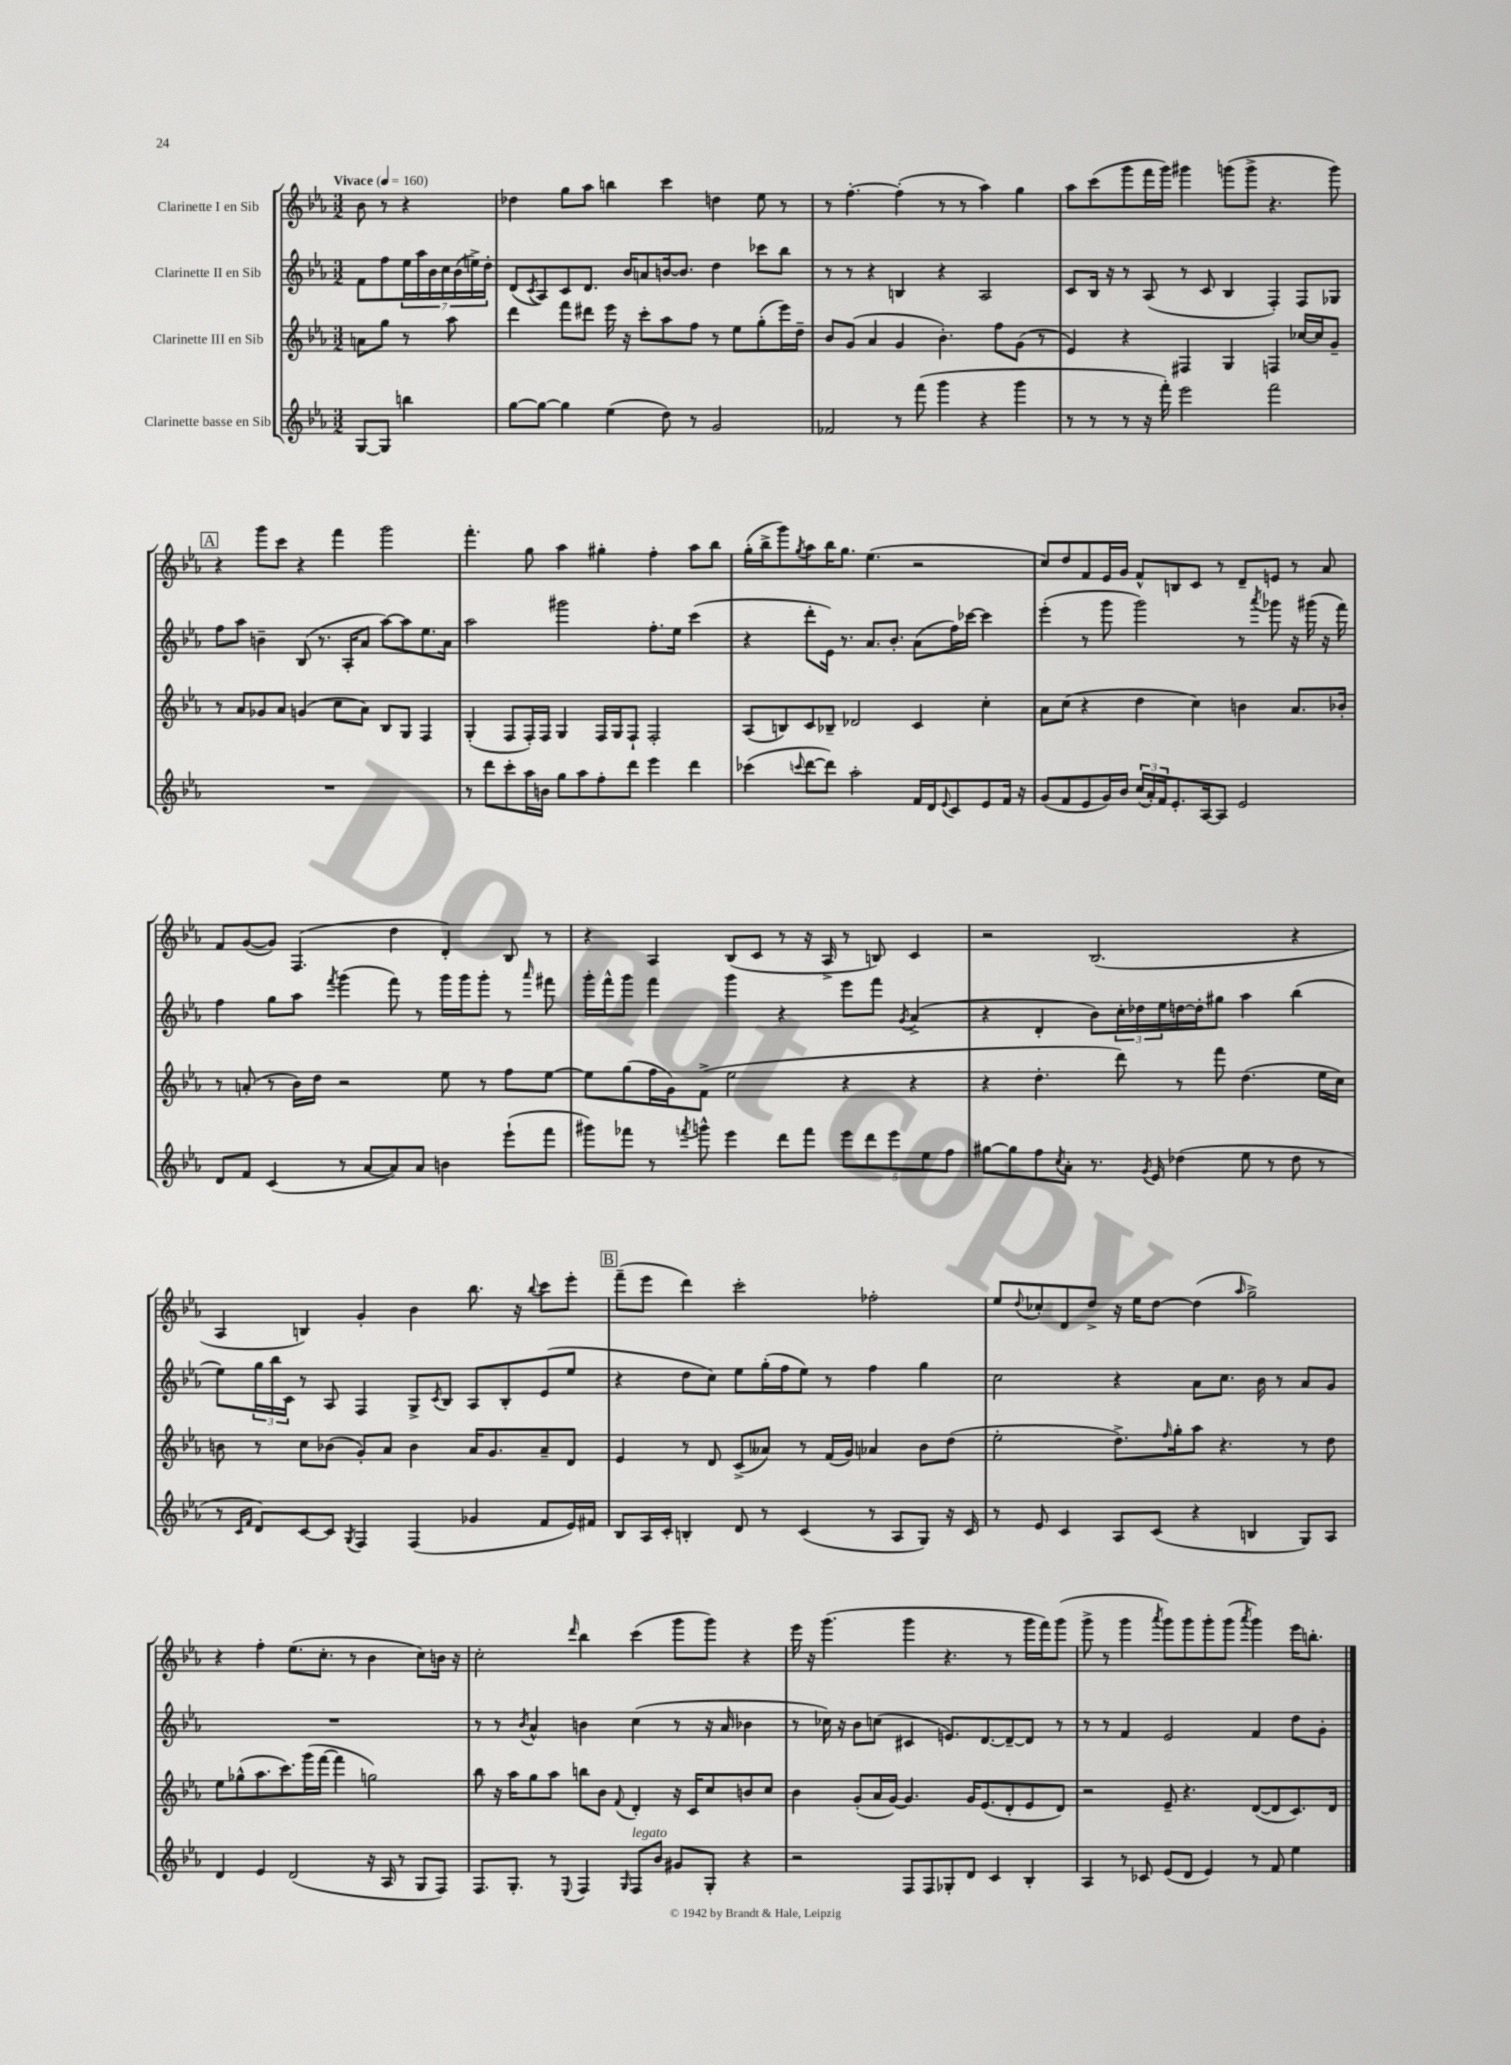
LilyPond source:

<<
\new StaffGroup <<
\new Staff = "s0" \with { instrumentName = "Clarinette I en Sib" } {
    \clef treble \key ees \major \numericTimeSignature \time 3/2 \partial 2 \tempo "Vivace" 4 = 160
    bes'8 r8 r4 |
    des''4 g''8 aes''8 b''4 c'''4 d''4 ees''8 r8 |
    r8 f''4.~-. f''4-.( r8 r8 aes''4) g''4 |
    aes''8 c'''8( g'''8 f'''16 g'''16) gis'''4 g'''8( g'''8-> r4. g'''8) |
    \mark \markup { \box "A" } r4 g'''8 c'''8 r4 f'''4 g'''2 |
    f'''4.-. g''8 aes''4 gis''4-. f''4-. aes''8 bes''8 |
    g''16-.( bes''16-> g'''8) \acciaccatura { g''8 } aes''8 bes''16 g''8. ees''4.( r2 |
    c''8) d''8 f'8 ees'16 g'16 f'8-^ b8 c'8 r8 d'8-- e'8 r8 aes'8 |
    f'8 g'8~( g'8) f4.( d''4 d'4-.) bes8 r8 |
    r4 aes4 bes8( c'8 r8 r16 aes16-> r8 b8) c'4 |
    r2 bes2.( r4 |
    aes4 b4) g'4-. bes'4 bes''8. r16 \appoggiatura { bes''8 } c'''8 ees'''8-. |
    \mark \markup { \box "B" } f'''8--( ees'''8 d'''4) c'''2-. fes''2-. |
    ees''8 \appoggiatura { d''8 } ces''8-. d'8 d''8-> r16 ees''16 d''8~ d''4( \grace { aes''16 } g''2->) |
    r4 f''4-. ees''8.( c''8.-. r8 bes'4 c''8) b'16 r16 |
    c''2-. \grace { d'''16 } bes''4 c'''4( g'''8 g'''8) r4 |
    ees'''16 r16 g'''4.( g'''4 r4. r8 g'''16 f'''16) g'''8( |
    g'''8-> r8 g'''4 \acciaccatura { aes'''8 } g'''8) g'''8 g'''8-. g'''8( \acciaccatura { aes'''8 } g'''4) ees'''16 b''8.-. \bar "|." |
}
\new Staff = "s1" \with { instrumentName = "Clarinette II en Sib" } {
    \clef treble \key ees \major \numericTimeSignature \time 3/2 \partial 2
    f'8 f''8 \tuplet 7/4 { ees''16 aes''16 bes'16 c''16 bes'16( e''16->) d''16-. } |
    d'8( \acciaccatura { c'8 } aes8) c'8 d'8. bes'16 a'8 b'16~ b'8. d''4 ces'''8 bes''8 |
    r8 r8 r4 b4 r4 aes2 |
    c'8 bes16 r16 r8 aes8( r8 c'8 bes4 f4-.) f8 ges8 |
    \mark \markup { \box "A" } f''8 aes''8 b'4-- bes8( r8. aes16-. aes'8 aes''8~) aes''8 ees''8. aes'16 |
    aes''2 gis'''2 f''8.-. ees''16 c'''4( |
    r4 d'''8-. ees'16) r8. aes'8. bes'8.-. aes'8( f''16) ces'''16~ ces'''4 |
    ees'''4-.( r8 g'''8 g'''2) r8 \acciaccatura { aes'''8 } ges'''8 r16 gis'''16( r16 f'''16) |
    f''4 g''8 aes''8 \acciaccatura { f'''8 } g'''4( f'''8) r8 g'''16 g'''16 g'''8-. r8 \grace { aes'''16 } fis'''8 |
    g'''16-. f'''16-^ g'''8 f'''4 g'''4 r4 ees'''8 f'''8 \acciaccatura { g'8 } aes'4->( |
    r4 d'4-. bes'8) \tuplet 3/2 { c''16-. des''16 ees''16 } d''16~ d''16-. gis''8 aes''4 bes''4( |
    ees''8) \tuplet 3/2 { g''16 bes''16 c'16 } r8 aes8 f4 g8-> \acciaccatura { c'8 } bes8 aes8 bes8-. ees'8( ees''8 |
    \mark \markup { \box "B" } r4 d''8 c''8) ees''8 g''16-.( f''16 ees''8) r8 f''4 g''4 |
    c''2 r4 aes'8 c''8. bes'16 r8 aes'8 g'8 |
    R1. |
    r8 r8 \acciaccatura { bes'8 } aes'4-^ b'4 c''4( r8 r16 aes'16 bes'4 |
    r8 ces''16) r16 bes'8 c''8( cis'4 e'8.) d'8.~ d'8~-- d'8 r8 |
    r8 r8 f'4 ees'2 f'4 d''8 g'8-. \bar "|." |
}
\new Staff = "s2" \with { instrumentName = "Clarinette III en Sib" } {
    \clef treble \key ees \major \numericTimeSignature \time 3/2 \partial 2
    a'8 g''8 r8 aes''8 |
    d'''4 f'''8 dis'''8 ees'''16 r16 c'''8-. aes''8 f''8 r8 ees''8 g''8-.( ees'''16) d''16-- |
    bes'8 g'8( aes'4 g'4 bes'4.-.) f''8 g'8( r8 |
    ees'4) r4 fis4 g4 f4 ces''16~ ces''16 g'8-- |
    \mark \markup { \box "A" } r8 aes'8 ges'8 aes'8 g'4( c''8 aes'8) bes8 g8 f4 |
    g4-.( f8 f16-.) f16 g4 f16 g16 f8-! f2-. |
    aes8( b8) c'8 bes8-- des'2 c'4 c''4-. |
    aes'8 c''8( r4 d''4 c''4) b'4 aes'8. bes'16-. |
    r8 a'8-.( r8 bes'16) d''16 r2 ees''8 r8 f''8 ees''8~ |
    ees''8 g''8( f''16 g'16) f'8->( ees''2 r4 r4 |
    r4 d''4.-. d'''8) r8 f'''8 d''4.( ees''16 c''16) |
    b'8 r8 c''8 bes'8( g'8-.) aes'8 bes'4 aes'16 g'8. aes'8-- d'8 |
    \mark \markup { \box "B" } ees'4 r8 d'8 c'8->( aeses'8) r8 f'16( g'16) aes'4 bes'8 d''8( |
    ees''2-. d''8.->) \grace { f''16 } g''16-. aes''8 r4. r8 d''8 |
    ees''8 ges''8-^( aes''8. c'''8.) g'''16( f'''16~ f'''4 g''2) |
    bes''8 r16 aes''16 g''8 aes''8 b''8 bes'8 \appoggiatura { f'8 } d'4-. r16 c'16 c''8 b'8 c''8 |
    bes'4 g'8-.( aes'16 g'16~) g'4. g'16 ees'8.( d'8-. ees'8 d'8) |
    r2 ees'8-- r4. d'8~( d'8 c'8.) d'16 \bar "|." |
}
\new Staff = "s3" \with { instrumentName = "Clarinette basse en Sib" } {
    \clef treble \key ees \major \numericTimeSignature \time 3/2 \partial 2
    g8~ g8 b''4 |
    g''8~ g''8~ g''4 ees''4( d''8) r8 g'2 |
    fes'2 r8 f'''8( g'''4 r4 g'''4 |
    r8 r8 r8 r16 f'''16-.) ees'''2 f'''2 |
    \mark \markup { \box "A" } R1. |
    r8 d'''8 c'''8-. aes''16 b'16 g''8 aes''8 f''8-. d'''8 ees'''4 d'''4 |
    ces'''4( \appoggiatura { c'''8 } d'''8~ d'''8) aes''2-. f'16 d'16 \appoggiatura { ees'8 } c'8 ees'8 f'16 r16 |
    g'8( f'8 ees'8 g'16) bes'16 \tuplet 3/2 { c''16( aes'16-.) f'16 } ees'8.-. aes16~ aes8 ees'2 |
    d'8 f'8 c'4( r8 aes'8~ aes'8) aes'8 b'4 ees'''8-!( f'''8 |
    gis'''8) fes'''8 r8 \acciaccatura { f'''8 } g'''8-^ ees'''4 d'''8 f'''8 \tuplet 5/4 { ees'''8 d'''8 ees'''8 ees''8 f''8 } |
    gis''8~ gis''8 f''8 \acciaccatura { c''8 } aes'8-. r8. \acciaccatura { g'8 } ees'16 des''4( ees''8 r8 des''8 r8 |
    r8 \grace { c'16 f'16 } d'8) c'8~ c'8 \acciaccatura { g8 } f4 f4( ges'4 f'8 ees'16) fis'16 |
    \mark \markup { \box "B" } bes8 aes16 c'16-. b4-. d'8 r8 c'4( r8 aes8 g8) r16 c'16 |
    r8 ees'8 c'4 aes8 c'8( r4 b4 g8) aes8 |
    d'4 ees'4 d'2( r16 aes16 r8 g8 f8) |
    f8. g8.-. r8 \appoggiatura { ees8 } f4 \grace { g16 } f8^\markup { \italic "legato" } bes'8 gis'8 g8-. r4 |
    r2 f8 f8 ges8-. d'8 c'4 bes4-. |
    aes4 r8 ces'8 ees'8( d'8 ees'4) r8 f'8 ees''4 \bar "|." |
}
>>
>>
\layout { \context { \Score \remove "Bar_number_engraver" } }
